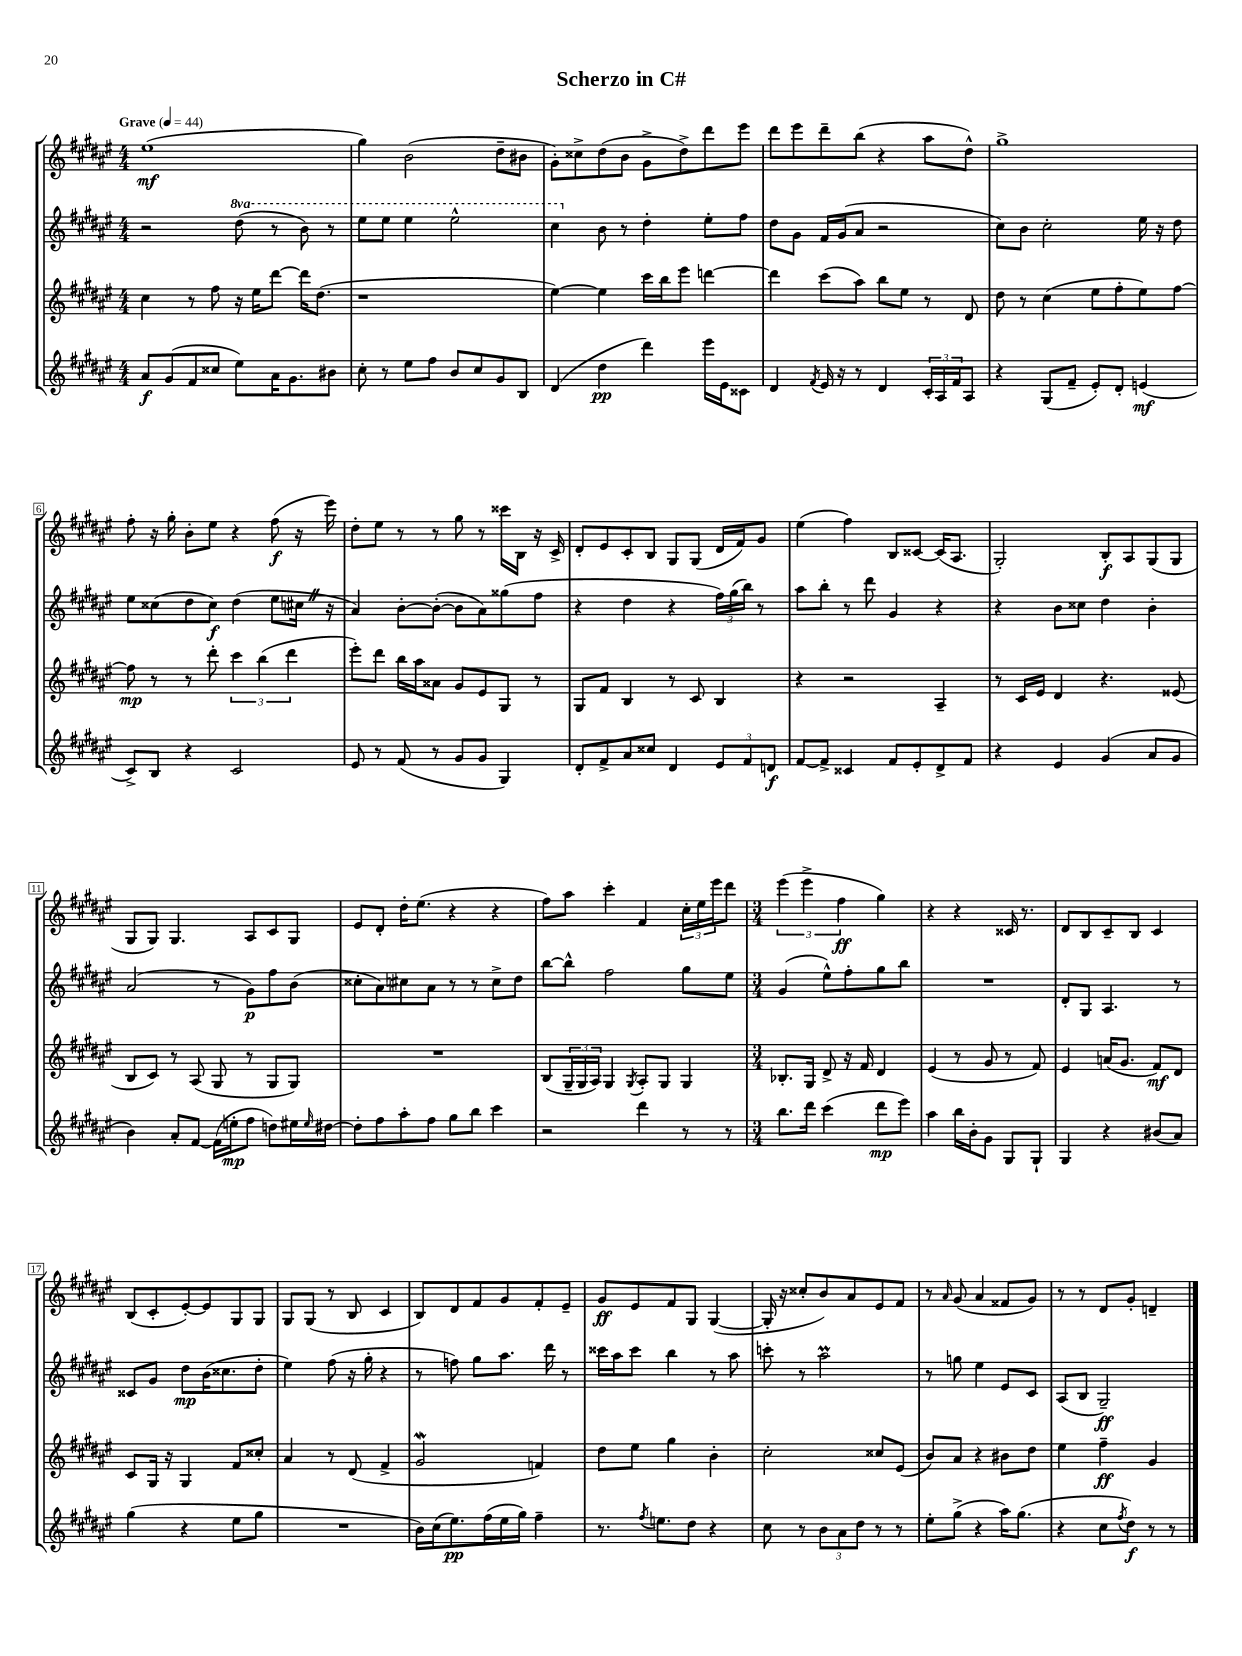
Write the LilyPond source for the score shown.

\header { title = "Scherzo in C#" }
<<
\new StaffGroup <<
\new Staff = "s0" {
    \clef treble \key fis \major \numericTimeSignature \time 4/4 \tempo "Grave" 4 = 44
    eis''1\mf( |
    gis''4) b'2( dis''8-- bis'8 |
    gis'8-.) cisis''8-> dis''8( b'8 gis'8-> dis''8->) dis'''8 eis'''8 |
    dis'''8 eis'''8 dis'''8-- b''8( r4 ais''8 dis''8-^) |
    gis''1-> |
    fis''8-. r16 gis''16-. b'8-. eis''8 r4 fis''8\f( r16 eis'''16) |
    dis''8-. eis''8 r8 r8 gis''8 r8 cisis'''16 b16 r16 cis'16-> |
    dis'8-. eis'8 cis'8-. b8 gis8 gis8( dis'16 fis'16) gis'8 |
    eis''4( fis''4) b8 cisis'8~ cisis'16( ais8. |
    gis2-.) b8-.\f ais8 gis8( gis8 |
    gis8 gis8) gis4. ais8 cis'8 gis8 |
    eis'8 dis'8-. dis''16-. eis''8.( r4 r4 |
    fis''8) ais''8 cis'''4-. fis'4 \tuplet 3/2 { cis''16-. eis''16 eis'''16 } dis'''8 |
    \numericTimeSignature \time 3/4 \tuplet 3/2 { eis'''4( eis'''4-> fis''4\ff } gis''4) |
    r4 r4 cisis'16 r8. |
    dis'8 b8 cis'8-- b8 cis'4 |
    b8( cis'8-. eis'8~-.) eis'8 gis8 gis8 |
    gis8 gis8( r8 b8 cis'4 |
    b8) dis'8 fis'8 gis'8 fis'8-. eis'8-- |
    gis'8\ff eis'8 fis'8 gis8 gis4~( |
    gis16-. r16 cisis''8-. b'8) ais'8 eis'8 fis'8 |
    r8 \grace { ais'16 } gis'8( ais'4 fisis'8 gis'8) |
    r8 r8 dis'8 gis'8-. d'4-- \bar "|." |
}
\new Staff = "s1" {
    \clef treble \key fis \major \numericTimeSignature \time 4/4 \set Staff.ottavationMarkups = #ottavation-simple-ordinals
    r2 \ottava #1 dis'''8( r8 b''8) r8 |
    eis'''8 eis'''8 eis'''4 eis'''2-^ |
    cis'''4 \ottava #0 b'8 r8 dis''4-. eis''8-. fis''8 |
    dis''8 gis'8 fis'16 gis'16( ais'8 r2 |
    cis''8) b'8 cis''2-. eis''16 r16 dis''8 |
    eis''8 cisis''8( dis''8 cisis''8\f) dis''4( eis''8 cis''16 \once \override BreathingSign.text = \markup { \musicglyph "scripts.caesura.straight" } \breathe r16 |
    ais'4) b'8~-. b'8~-.( b'8 ais'8) gisis''8( fis''8 |
    r4 dis''4 r4 \tuplet 3/2 { fis''16) gis''16( b''16) } r8 |
    ais''8 b''8-. r8 dis'''8 gis'4 r4 |
    r4 b'8 cisis''8 dis''4 b'4-. |
    ais'2( r8 gis'8\p) fis''8 b'8( |
    cisis''8-. ais'8) cis''8 ais'8 r8 r8 cis''8-> dis''8 |
    b''8~ b''8-^ fis''2 gis''8 eis''8 |
    \numericTimeSignature \time 3/4 gis'4( eis''8-^) fis''8-. gis''8 b''8 |
    R2. |
    dis'8-. gis8 ais4. r8 |
    cisis'8 gis'8 dis''8\mp b'16( cisis''8. dis''8-. |
    eis''4) fis''8( r16 gis''16-. r4 |
    r8 f''8) gis''8 ais''8. dis'''16 r8 |
    cisis'''16 ais''16 cisis'''8 b''4 r8 ais''8 |
    c'''8-. r8 ais''2\prall |
    r8 g''8 eis''4 eis'8 cis'8 |
    ais8( b8 gis2--\ff) \bar "|." |
}
\new Staff = "s2" {
    \clef treble \key fis \major \numericTimeSignature \time 4/4
    cis''4 r8 fis''8 r16 eis''16 dis'''8~ dis'''16 dis''8.( |
    r1 |
    eis''4~) eis''4 cis'''16 b''16 eis'''8 d'''4~ |
    d'''4 cis'''8( ais''8) b''8 eis''8 r8 dis'8 |
    dis''8 r8 cis''4( eis''8 fis''8-. eis''8) fis''8~ |
    fis''8\mp r8 r8 dis'''8-. \tuplet 3/2 { cis'''4 b''4( dis'''4 } |
    eis'''8-.) dis'''8 b''16 ais''16 aisis'8 gis'8 eis'8 gis8 r8 |
    gis8 fis'8 b4 r8 cis'8 b4 |
    r4 r2 ais4-- |
    r8 cis'16 eis'16 dis'4 r4. eisis'8( |
    b8 cis'8) r8 ais8( gis8 r8 gis8 gis8) |
    R1 |
    b8( \tuplet 3/2 { gis16-- gis16 ais16) } gis4 \acciaccatura { gis8 } ais8-. gis8 gis4 |
    \numericTimeSignature \time 3/4 bes8.-. gis16 dis'8-> r16 fis'16 dis'4 |
    eis'4( r8 gis'8 r8 fis'8) |
    eis'4 a'16( gis'8. fis'8\mf) dis'8 |
    cis'8 gis16 r16 gis4 fis'8 cisis''8-. |
    ais'4 r8 dis'8( fis'4-> |
    gis'2\mordent f'4) |
    dis''8 eis''8 gis''4 b'4-. |
    cis''2-. cisis''8 eis'8( |
    b'8) ais'8 r4 bis'8 dis''8 |
    eis''4 fis''4--\ff gis'4 \bar "|." |
}
\new Staff = "s3" {
    \clef treble \key fis \major \numericTimeSignature \time 4/4
    ais'8\f gis'8( fis'8 cisis''8 eis''8) ais'16 gis'8. bis'8 |
    cis''8-. r8 eis''8 fis''8 b'8 cis''8 gis'8 b8 |
    dis'4( dis''4\pp dis'''4) eis'''16 eis'16 cisis'8 |
    dis'4 \acciaccatura { fis'8 } eis'16 r16 r8 dis'4 \tuplet 3/2 { cis'16-. ais16 fis'16 } ais8 |
    r4 gis8( fis'8-- eis'8-.) dis'8-. e'4\mf( |
    cis'8->) b8 r4 cis'2 |
    eis'8 r8 fis'8( r8 gis'8 gis'8 gis4) |
    dis'8-. fis'8-> ais'8 cisis''8 dis'4 \tuplet 3/2 { eis'8 fis'8 d'8\f } |
    fis'8~ fis'8-> cisis'4 fis'8 eis'8-. dis'8-> fis'8 |
    r4 eis'4 gis'4( ais'8 gis'8 |
    b'4) ais'8-. fis'8~ fis'16( e''16-.\mp fis''8 d''8) eis''16 \grace { eis''16 } dis''16~ |
    dis''8-. fis''8 ais''8-. fis''8 gis''8 b''8 cis'''4 |
    r2 dis'''4 r8 r8 |
    \numericTimeSignature \time 3/4 b''8. dis'''16 cis'''4( dis'''8\mp eis'''8) |
    ais''4 b''16 b'16-. gis'8 gis8 gis8-! |
    gis4 r4 bis'8( ais'8) |
    gis''4( r4 eis''8 gis''8 |
    R2. |
    b'16) cis''16( eis''8.\pp) fis''16( eis''16 gis''16) fis''4-- |
    r8. \acciaccatura { fis''8 } e''8. dis''8 r4 |
    cis''8 r8 \tuplet 3/2 { b'8 ais'8 dis''8 } r8 r8 |
    eis''8-. gis''8->( r4 ais''16) gis''8.( |
    r4 cis''8 \acciaccatura { fis''8 } dis''8\f) r8 r8 \bar "|." |
}
>>
>>
\layout { \context { \Score \override BarNumber.stencil = #(make-stencil-boxer 0.1 0.3 ly:text-interface::print) } }
